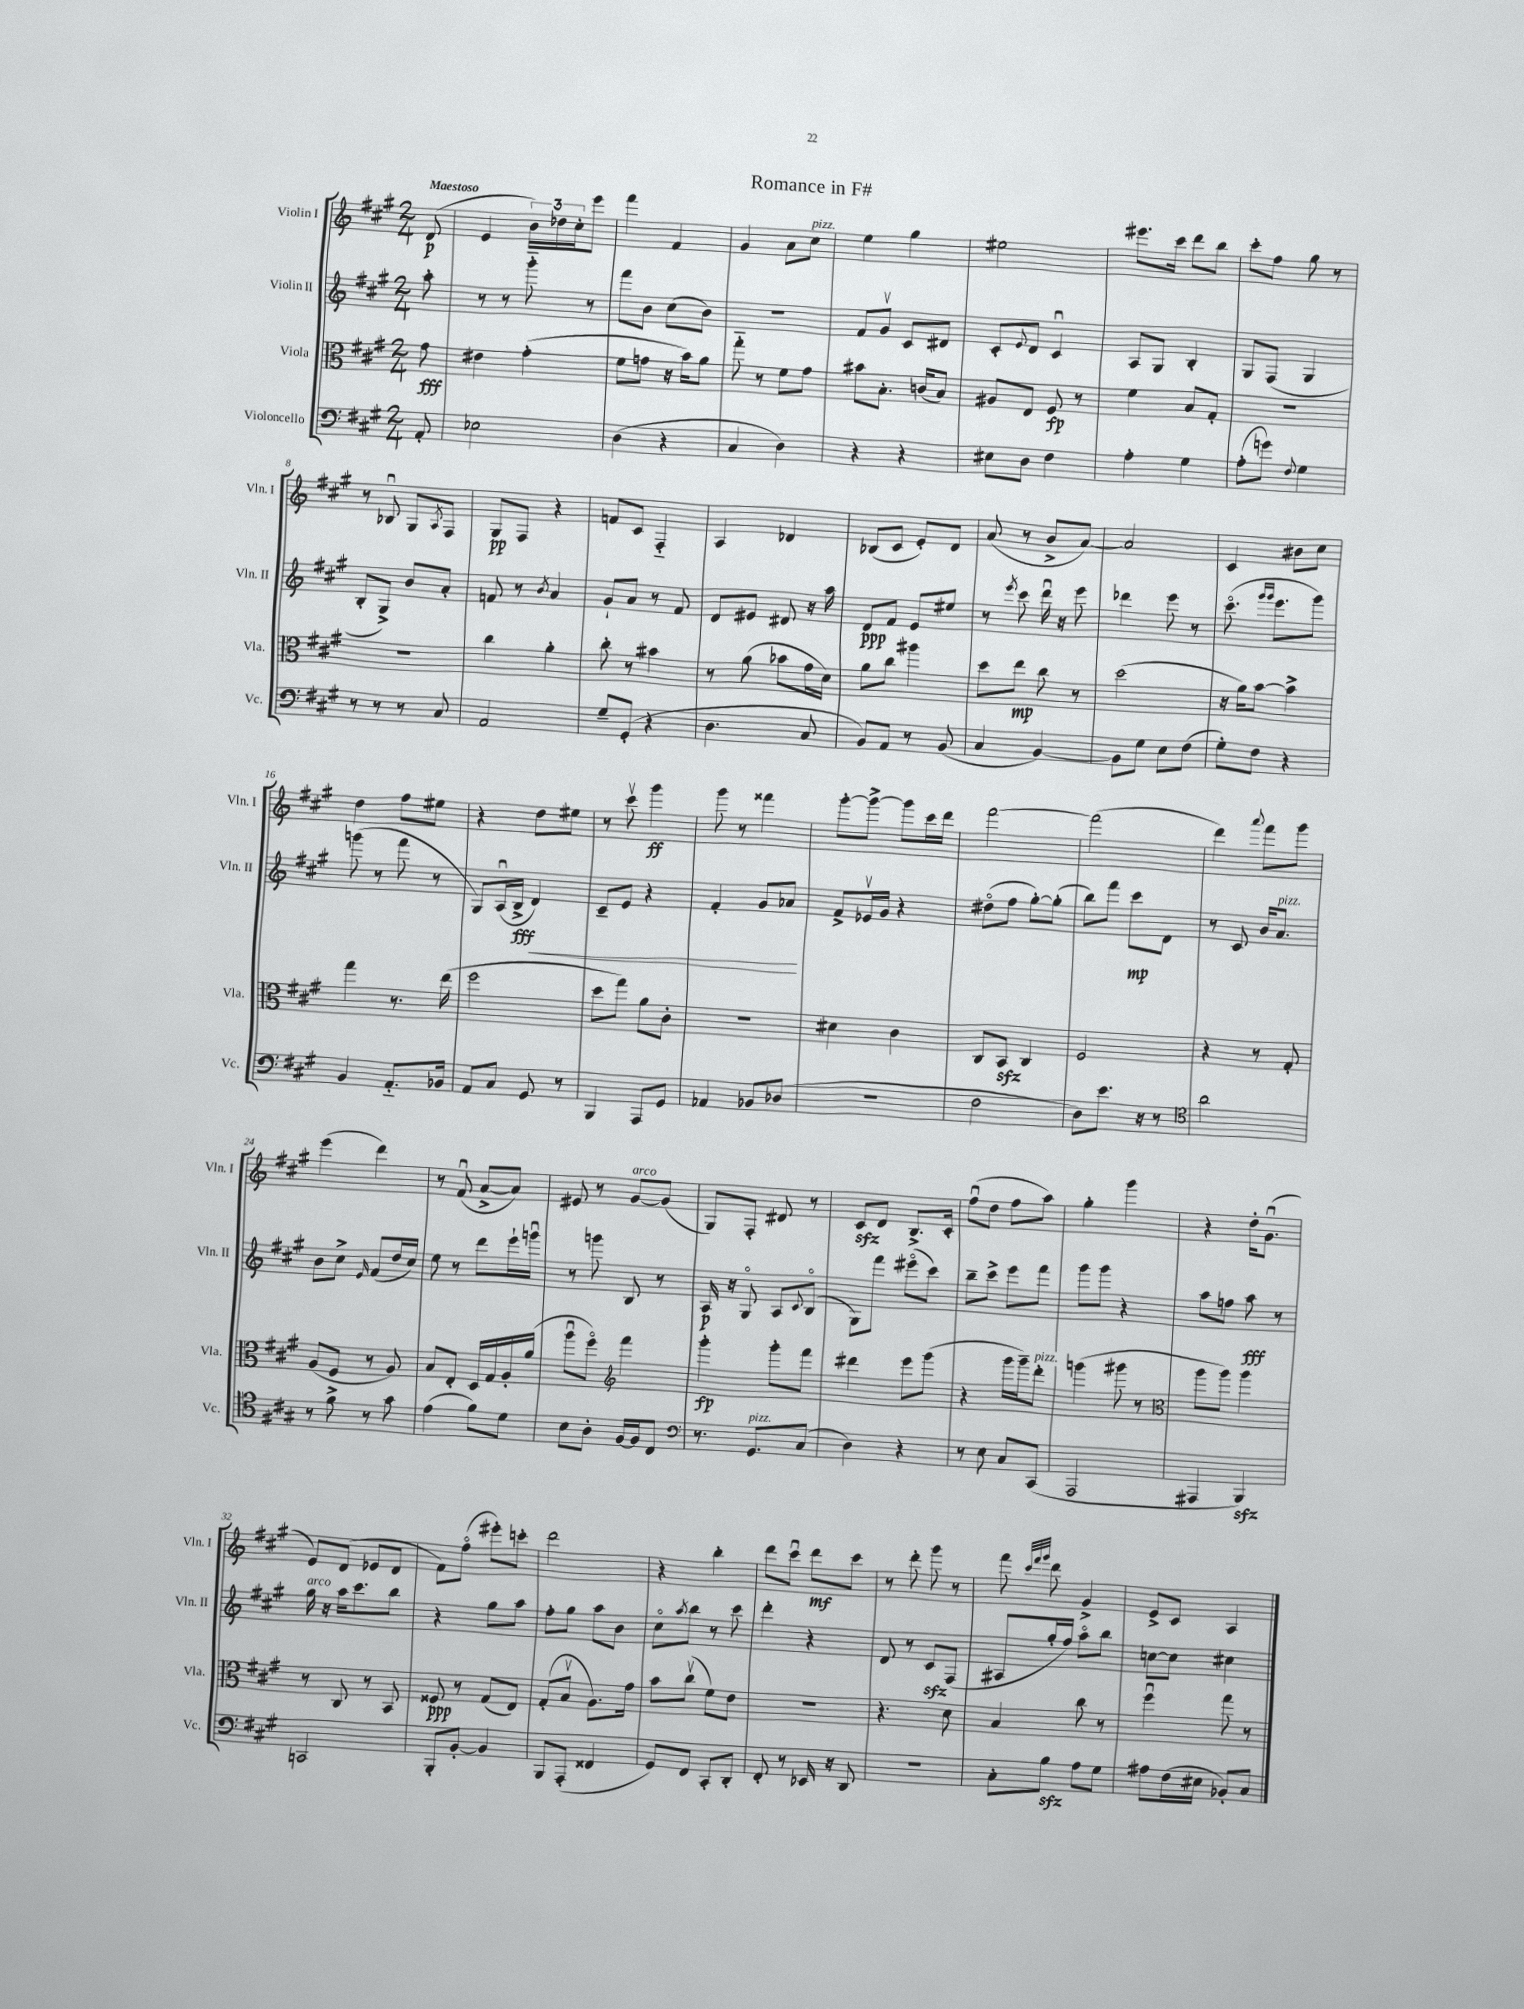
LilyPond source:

\header { title = "Romance in F#" }
<<
\new StaffGroup <<
\new Staff = "s0" \with { instrumentName = "Violin I" shortInstrumentName = "Vln. I" } {
    \clef treble \key a \major \numericTimeSignature \time 2/4 \partial 8 \tempo "Maestoso"
    d'8\p( |
    e'4 \tuplet 3/2 { b'16) des''16 cis''16-. } e'''8 |
    fis'''4 fis'4 |
    gis'4 a'8 cis''8^\markup { \italic "pizz." } |
    e''4 gis''4 |
    eis''2 |
    eis'''8. cis'''16 d'''8 b''8 |
    cis'''8-. fis''8 gis''8 r8 |
    r8 bes8\downbow gis8 \acciaccatura { a8 } fis8 |
    gis8\pp fis8 r4 |
    f'8 cis'8 fis4-_ |
    a4 des'4 |
    bes8( cis'8 e'8-.) d'8 |
    a'8( r8 b'8-> a'8~) |
    a'2 |
    cis'4 bis'8 cis''8 |
    d''4 fis''8 eis''8 |
    r4 d''8 eis''8 |
    r8 cis'''8\upbow gis'''4\ff |
    gis'''8 r8 fisis'''4 |
    gis'''8~-. gis'''8~-> gis'''8 cis'''16 d'''16 |
    fis'''2~ |
    fis'''2( |
    d'''4) \appoggiatura { a'''8 } fis'''8 gis'''8 |
    e'''4( d'''4) |
    r8 fis'8\downbow( a'8~-> a'8) |
    eis'8 r8 gis'8~^\markup { \italic "arco" } gis'8( |
    gis8) fis8-. dis'8 r8 |
    cis'8\sfz d'8 b8.-> cis'16-. |
    fis''8\downbow( d''8 fis''8 a''8) |
    gis''4-. gis'''4 |
    r4 d''16-. gis'8.\downbow( |
    e'8) d'8( ees'8 d'8 |
    fis'8) fis''8\flageolet( eis'''8-.) c'''8-. |
    d'''2 |
    r4 b''4-. |
    d'''8 cis'''8\downbow d'''8\mf cis'''8 |
    r8 d'''8-. gis'''8 r8 |
    fis'''8 \grace { cis'''32 fis'''32 gis'''32 } d'''8 gis'4-> |
    e'8-> cis'8 a4 \bar "|." |
}
\new Staff = "s1" \with { instrumentName = "Violin II" shortInstrumentName = "Vln. II" } {
    \clef treble \key a \major \numericTimeSignature \time 2/4 \partial 8
    a''8-. |
    r8 r8 gis'''8-_ r8 |
    fis'''8 b'8 cis''8( b'8) |
    r2 |
    fis'8 gis'8\upbow cis'8 dis'8 |
    cis'8-. \appoggiatura { e'8 } d'8 cis'4\downbow |
    a8 gis8 b4-. |
    gis8 fis8( gis4 |
    b8-. gis8->) b'8 a'8-. |
    f'8 r8 \acciaccatura { b'8 } a'4 |
    gis'8-! a'8 r8 fis'8 |
    d'8 eis'8 dis'8 r16 a''16 |
    d'8\ppp fis'8 e'8 eis''8 |
    r8 \acciaccatura { e'''8 } cis'''8 d'''16\downbow r16 e'''8 |
    des'''4 e'''8 r8 |
    cis'''8.\flageolet( \grace { gis'''16 gis'''16 } e'''8. gis'''8) |
    g'''8( r8 fis'''8 r8 |
    gis8) a16\downbow( b16->\fff d'4\<) |
    cis'8-- e'8 r4 |
    fis'4-. gis'8 aes'8\! |
    fis'8-> ees'16\upbow gis'16 r4 |
    dis''8\flageolet( fis''8 gis''8~-.) gis''8-.( |
    b''8) fis'''8 cis'''8\mp d'8 |
    r8 cis'8 b'16 a'8.^\markup { \italic "pizz." } |
    b'8 cis''8-> \grace { e'16 } fis'8( d''16 cis''16) |
    e''8 r8 d'''8 e'''16-! g'''16\downbow |
    r8 g'''8 b8 r8 |
    a16\p r16 gis8\flageolet a8 \appoggiatura { cis'8 } b8\flageolet( |
    gis8) fis'''8 eis'''8\flageolet( cis'''8) |
    b''8-- cis'''8-> e'''8 fis'''8 |
    gis'''8 gis'''8 r4 |
    a''8 f''8 a''8\fff r8 |
    gis''16^\markup { \italic "arco" } r16 a''16 cis'''8. b''8 |
    r4 gis''8 a''8 |
    fis''8-. gis''8 a''8 b'8 |
    cis''8\flageolet \acciaccatura { a''8 } b''8 r8 cis'''8 |
    d'''4-. r4 |
    d'8 r8 cis'8\sfz fis8( |
    ais8 gis''16-. fis''16) a''8\flageolet b''8 |
    c''8~ c''8 cis''4 \bar "|." |
}
\new Staff = "s2" \with { instrumentName = "Viola" shortInstrumentName = "Vla." } {
    \clef alto \key a \major \numericTimeSignature \time 2/4 \partial 8
    gis'8\fff |
    eis'4 gis'4-.( |
    fis'8 g'8 r16 b'16) a'8 |
    gis''8-_ r8 fis'8 gis'8 |
    bis'8 b8.-. c'16( b8) |
    ais8 e8 fis8\fp r8 |
    fis'4 b8 gis8-. |
    R2 |
    R2 |
    cis''4 a'4-. |
    cis''8-. r8 bis'4 |
    r8 a'8( bes'8 gis'16 d'16) |
    a'8 cis''8 ais''4 |
    d''8 e''8\mp cis''8 r8 |
    d''2( |
    r16 a'16) b'8~ b'4-> |
    gis''4 r8. e''16( |
    fis''2 |
    d''8 gis''8) a'8 cis'8-. |
    r2 |
    dis'4 cis'4 |
    cis8 b,8\sfz cis4 |
    fis2 |
    r4 r8 gis8-. |
    a8( fis8 r8 a8) |
    b8 e8-. d16 gis16 a16-. a'16( |
    a''8\downbow fis''8\flageolet) \clef treble fis'''4 |
    gis'''4-.\fp gis'''8-. fis'''8 |
    dis'''4 e'''8 gis'''8( |
    r4 gis'''16 gis'''16--) d'''8-.^\markup { \italic "pizz." } |
    g'''4( gis'''8 r8 |
    \clef alto a''8 a''8) a''4 |
    r8 cis8 r8 b,8 |
    fisis8\ppp r8 gis8( e8) |
    gis8-.( b8\upbow a8.) gis'16 |
    b'8 cis''8\upbow( fis'8) e'8 |
    R2 |
    r4. d'8 |
    b4 cis''8 r8 |
    fis''4\downbow gis''8 r8 \bar "|." |
}
\new Staff = "s3" \with { instrumentName = "Violoncello" shortInstrumentName = "Vc." } {
    \clef bass \key a \major \numericTimeSignature \time 2/4 \partial 8
    a,8-. |
    ees2 |
    d4( r4 |
    cis4 d4) |
    r4 r4 |
    eis8 d8 fis4 |
    a4-. gis4 |
    a8-.( g'8) \appoggiatura { fis8 } gis4 |
    r8 r8 r8 cis8 |
    a,2 |
    gis8-- gis,8-.( r4 |
    d4. cis8 |
    b,8) a,8 r8 b,8( |
    cis4 b,4~) |
    b,8 gis8 e8 fis8( |
    gis8-.) fis8 r4 |
    b,4 a,8.-_ bes,16 |
    a,8 cis8 gis,8 r8 |
    b,,4 a,,8 gis,8 |
    aes,4 bes,8 des8( |
    R2 |
    fis2 |
    d8) e'8. r16 r8 |
    \clef tenor a'2 |
    r8 fis'8-> r8 gis'8 |
    e'4( fis'8) d'8 |
    b8 a8-. fis16~ fis16 cis8 |
    \clef bass r8. gis,8.^\markup { \italic "pizz." } cis8( |
    d4) r4 |
    r8 e8 cis8 cis,8( |
    a,,2 |
    ais,,4 b,,4\sfz) |
    c,2 |
    b,,8-. b,8~-. b,4 |
    b,,8 a,,8-.( fisis,4 |
    gis,8) fis,8 cis,8-. d,8-. |
    fis,8-. r8 ees,16 r16 d,8 |
    R2 |
    cis8-. b8\sfz a8 gis8 |
    ais8 fis16( eis16 bes,8-.) cis8 \bar "|." |
}
>>
>>
